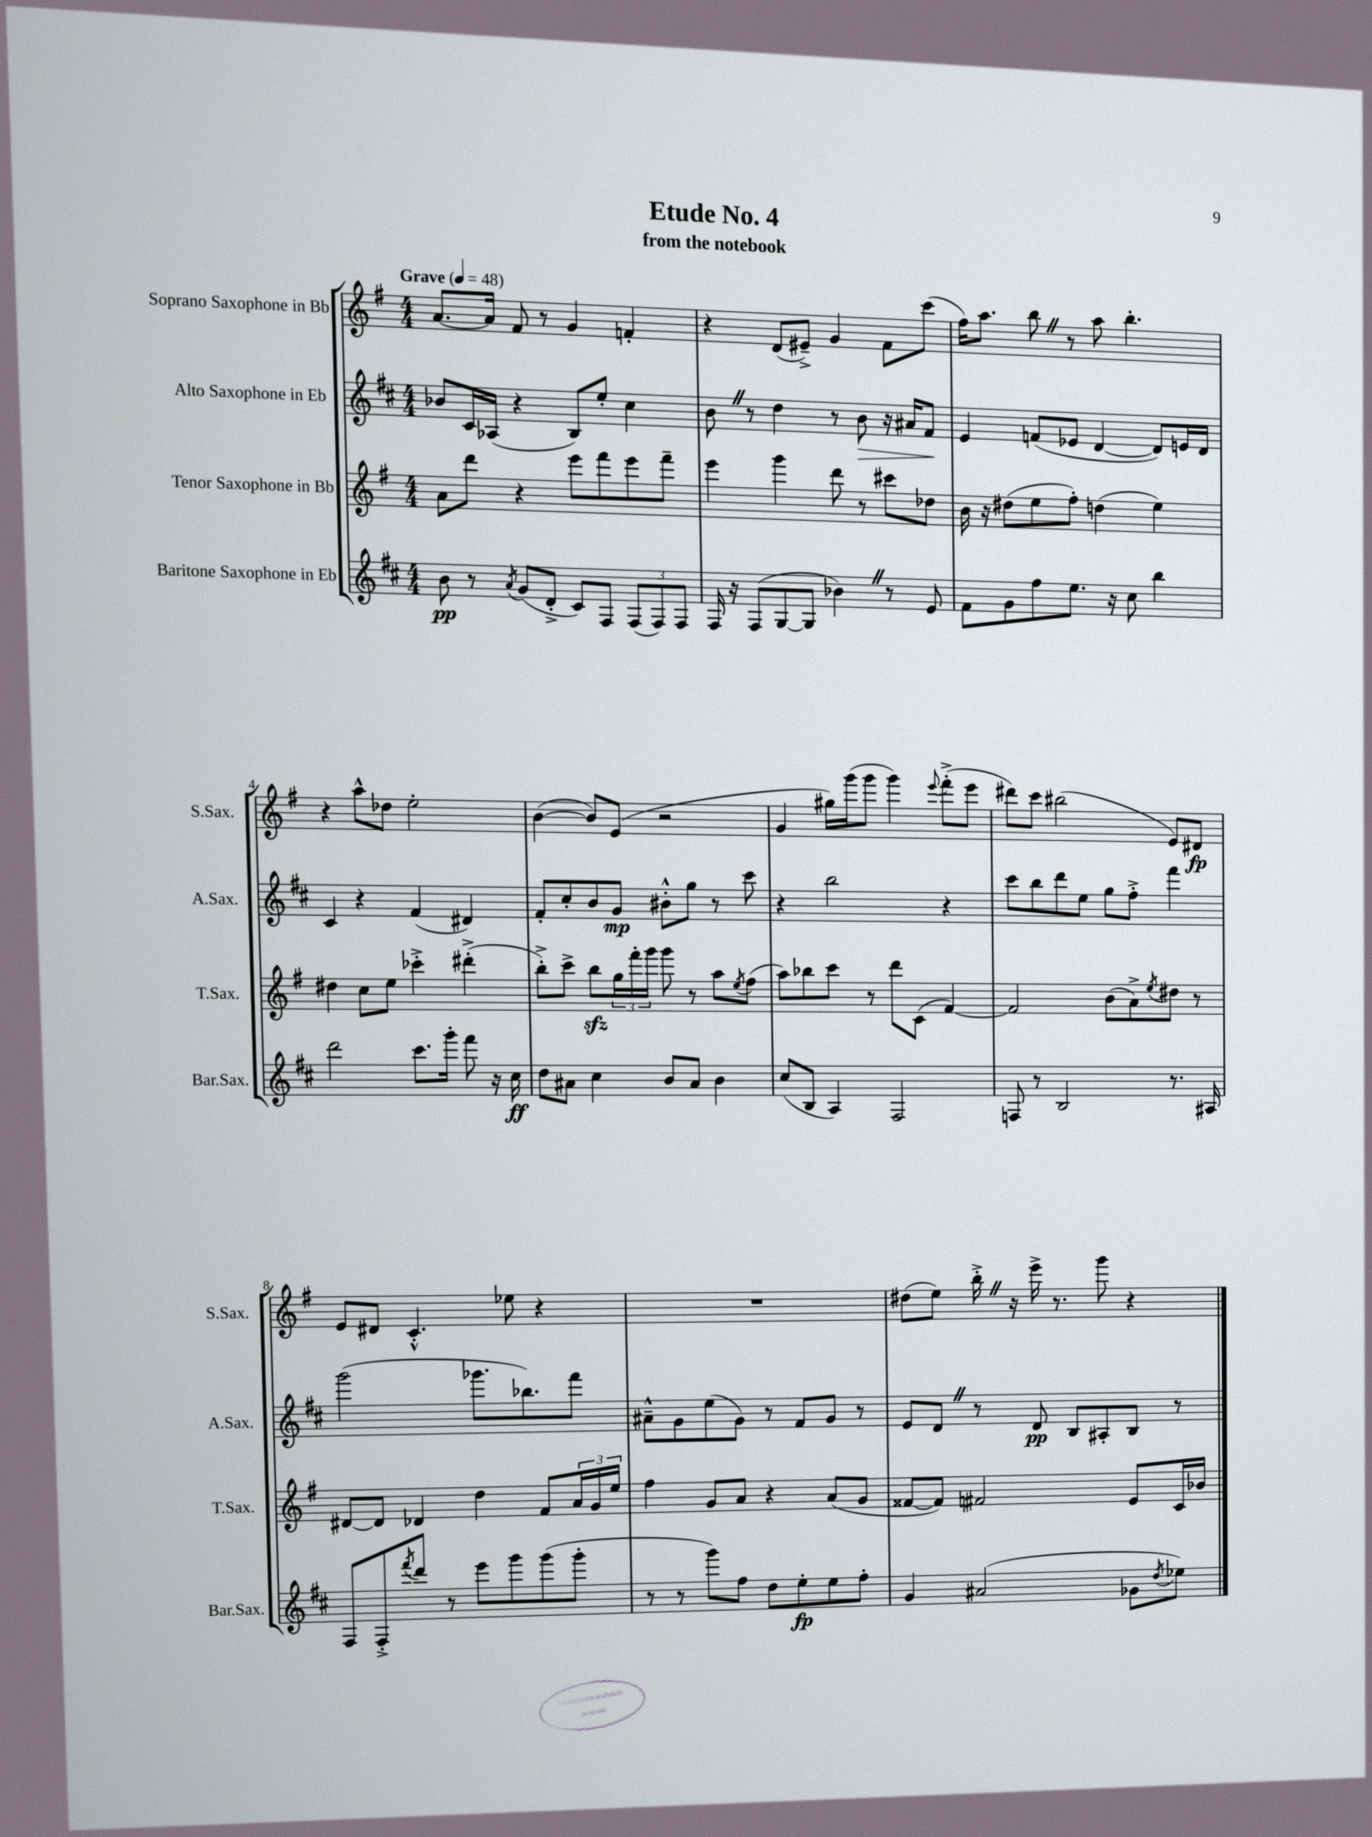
\header { title = "Etude No. 4" subtitle = "from the notebook" }
<<
\new StaffGroup <<
\new Staff = "s0" \with { instrumentName = "Soprano Saxophone in Bb" shortInstrumentName = "S.Sax." } {
    \clef treble \key g \major \numericTimeSignature \time 4/4 \tempo "Grave" 4 = 48
    a'8.~ a'16 fis'8 r8 g'4 f'4-. |
    r4 d'8( eis'8--->) g'4 fis'8 c'''8( |
    fis''16) a''8. b''8 \once \override BreathingSign.text = \markup { \musicglyph "scripts.caesura.straight" } \breathe r8 a''8 b''4.-. |
    r4 a''8-^ des''8 e''2-. |
    b'4~( b'8) e'8( r2 |
    g'4 gis''16) g'''16( g'''8 g'''4) \appoggiatura { e'''8 } fis'''8-.->( e'''8 |
    dis'''8) c'''8 bis''2( e'8) dis'8\fp |
    e'8 dis'8 c'4.-.-^ ees''8 r4 |
    R1 |
    dis''8( e''8) b''16-.-> \once \override BreathingSign.text = \markup { \musicglyph "scripts.caesura.straight" } \breathe r16 e'''16-> r8. g'''8 r4 \bar "|." |
}
\new Staff = "s1" \with { instrumentName = "Alto Saxophone in Eb" shortInstrumentName = "A.Sax." } {
    \clef treble \key d \major \numericTimeSignature \time 4/4
    bes'8 cis'16 aes16( r4 b8) e''8-. cis''4 |
    b'8 \once \override BreathingSign.text = \markup { \musicglyph "scripts.caesura.straight" } \breathe r8 d''4 r8 b'8\> r16 ais'16 fis'8\! |
    e'4 f'8( ees'8 d'4~ d'8) e'16 d'16 |
    cis'4 r4 fis'4( dis'4) |
    fis'8-. cis''8-. b'8 g'8\mp bis'8-.-^ g''8 r8 cis'''8 |
    r4 b''2 r4 |
    cis'''8 b''8 d'''8 e''8 g''8 fis''8-.-> fis'''4 |
    g'''2( ges'''8. bes''8.) fis'''8 |
    ais'8---^ g'8 e''8( g'8) r8 fis'8 g'8 r8 |
    e'8 d'8 \once \override BreathingSign.text = \markup { \musicglyph "scripts.caesura.straight" } \breathe r8 d'8\pp b8 ais8-. b8 r8 \bar "|." |
}
\new Staff = "s2" \with { instrumentName = "Tenor Saxophone in Bb" shortInstrumentName = "T.Sax." } {
    \clef treble \key g \major \numericTimeSignature \time 4/4
    a'8 d'''8 r4 e'''8 fis'''8 e'''8 fis'''8-- |
    e'''4 g'''4 d'''8 r8 cis'''8 des''8 |
    b'16 r16 dis''8( e''8 fis''8-.) d''4( e''4) |
    dis''4 c''8 e''8 ces'''4-.-> dis'''4-.->( |
    b''8-.->) c'''8-> b''8\sfz \tuplet 3/2 { g''16 fis'''16-. g'''16 } g'''8 r8 a''8 \acciaccatura { e''8 } fis''8( |
    a''8) bes''8 c'''8 r8 d'''8 c'8( fis'4~) |
    fis'2 b'8( a'8->) \acciaccatura { e''8 } dis''8 r8 |
    dis'8~ dis'8 des'4 d''4 fis'8 \tuplet 3/2 { a'16 g'16 e''16 } |
    fis''4 g'8 a'8 r4 a'8( g'8 |
    fisis'8~ fisis'8) fis'2 e'8 c'16 bes'16 \bar "|." |
}
\new Staff = "s3" \with { instrumentName = "Baritone Saxophone in Eb" shortInstrumentName = "Bar.Sax." } {
    \clef treble \key d \major \numericTimeSignature \time 4/4
    b'8\pp r8 \acciaccatura { a'8 } g'8( d'8-.-> cis'8) fis8 \tuplet 3/2 { fis8( fis8) fis8 } |
    fis16 r16 fis8( g8~ g8 bes'4) \once \override BreathingSign.text = \markup { \musicglyph "scripts.caesura.straight" } \breathe r8 e'8 |
    fis'8 g'8 fis''8 e''8. r16 cis''8 b''4 |
    d'''2 cis'''8. g'''16-. fis'''8 r16 cis''16\ff |
    d''8 ais'8 cis''4 b'8 ais'8 b'4 |
    cis''8( b8 a4) fis2 |
    f8 r8 b2 r8. ais16 |
    fis8 fis8-.-> \acciaccatura { fis'''8 } d'''8 r8 e'''8 g'''8 g'''8( g'''8-. |
    r8 r8 g'''8) fis''8 d''8 e''8-.\fp e''8 fis''8-. |
    g'4 ais'2( ges'8 \acciaccatura { d''8 } ees''8) \bar "|." |
}
>>
>>
